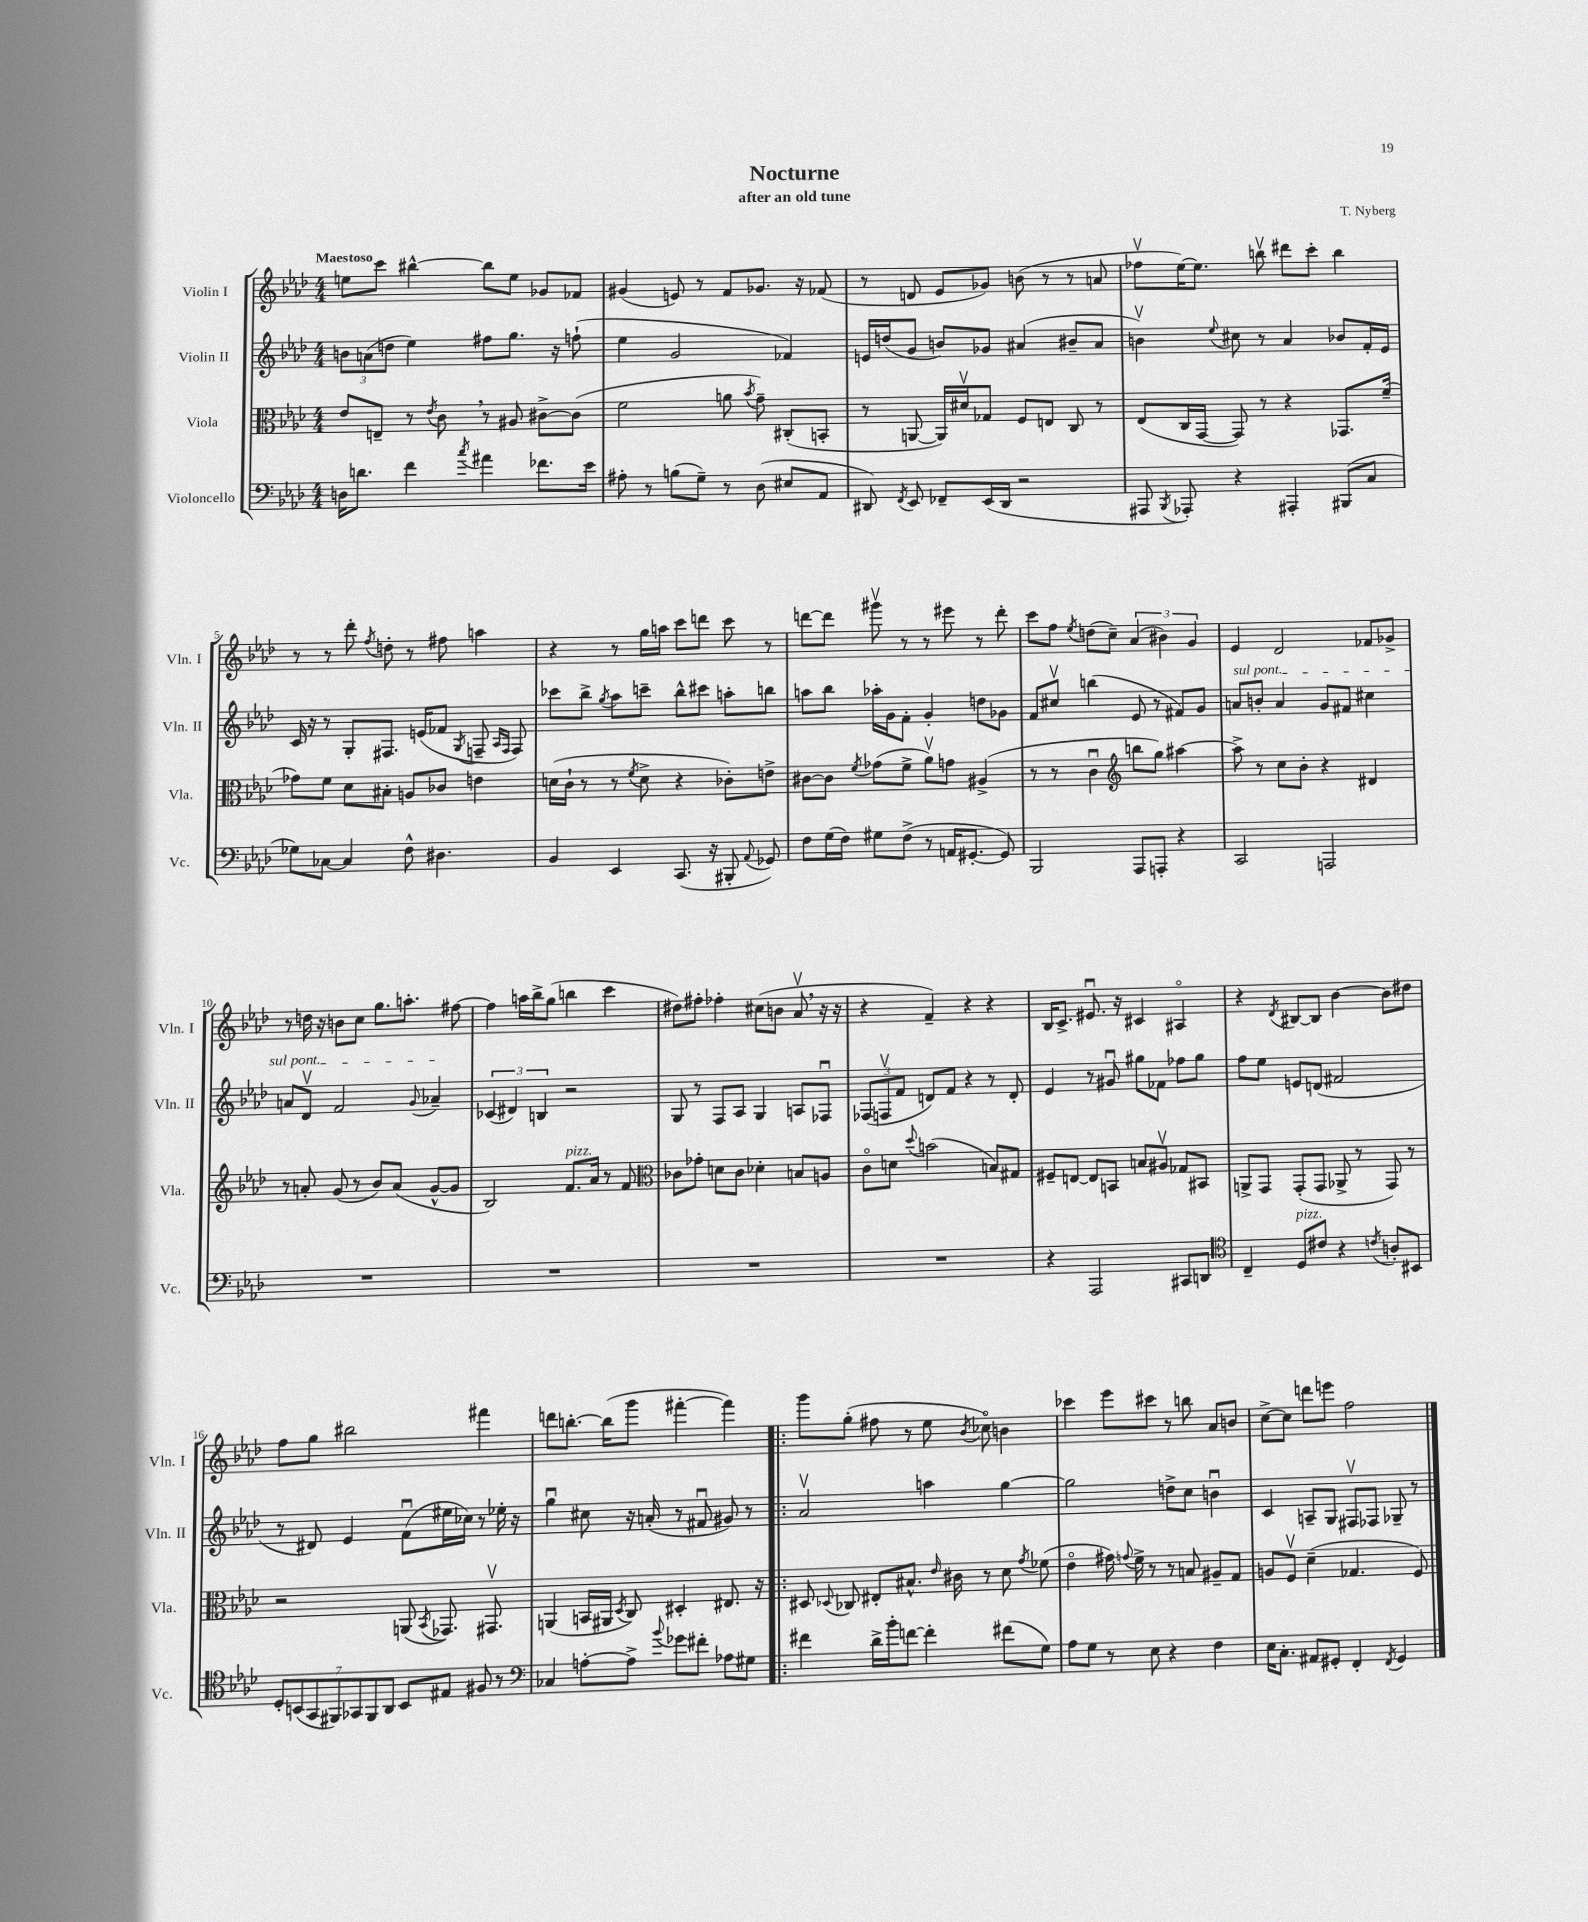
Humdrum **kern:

**kern	**kern	**kern	**kern
*staff4	*staff3	*staff2	*staff1
*clefF4	*clefC3	*clefG2	*clefG2
*k[b-e-a-d-]	*k[b-e-a-d-]	*k[b-e-a-d-]	*k[b-e-a-d-]
*M4/4	*M4/4	*M4/4	*M4/4
16D	8e-	12b	8ee
8.d	.	.	.
.	.	(12a	.
.	8E~	.	8ccc
.	.	12dd	.
4f	8r	4ee-)	[4bb#^^
.	8qe-	.	.
.	8c	.	.
8qcc	.	.	.
4a#	8r	8ff#	8bb#]
.	8A#	8.gg	8ee
8.f-	[8c#^	.	8g-
.	.	16r	.
.	(8c#]	(8ff`	8f-
16e-	.	.	.
=	=	=	=
8A#'	2f	4ee-	(4g#
8r	.	.	.
(8B	.	2g	8e)
8G~)	.	.	8r
8r	8a	.	8f
.	8qb-	.	.
(8D-	8g~)	.	8.g-
8E#	(8C#'	4f-)	.
.	.	.	16r
8AA-	8BB'	.	(8f-
=	=	=	=
8DD#)	8r	16e	8r
.	.	(16dd	.
8qFF	.	.	.
8EE-	[8AA	8g	8d
8FF-~	16AA])	8b)	8e-
.	16d#v	.	.
(16EE-	8G-	8g-	8g-)
16DD#	.	.	.
2r	8F	(4a#	(8b
.	8E	.	8r
.	8C	8b#~	8r
.	8r	8a#	8a
=	=	=	=
8AAA#	(8E-	4bv)	8ff-v
8qBBB-	.	.	.
8AAA-')	16C	.	[16ee-)
.	[16GG	.	8.ee-]
.	.	8qqee-	.
4r	8GG])	8cc#	.
.	8r	8r	8bbv
4AAA#'	4r	4a-	8ddd#
.	.	.	8ccc'
(8BBB#	8.GG-	8b-	4bb
8C	.	16f'	.
.	(16f~	16e-	.
=	=	=	=
8G-)	8g-)	16c	8r
.	.	16r	.
[8C-	8f	8r	8r
4C-]	8d-	8G'	8ddd-'
.	.	.	8qff
.	8B#'	8.F#	8dd'
8F^^	8A	.	8r
.	.	(16e	.
4.D#	8c-	8f-	8ff#
.	.	8qG	.
.	4e	8F~	4aa
.	.	16qqA-	.
.	.	16qqF	.
.	.	8F)	.
=	=	=	=
4BB-	(16d	8ccc-	4r
.	16c`	.	.
.	8r	8bb-^	.
.	.	8qgg	.
4EE-	8r	8aa-	8r
.	8qf	.	.
.	8d^	8ccc~	16gg
.	.	.	16aa
(8.CC	4r	8bb-^^	8ccc
.	.	8ccc#	8ddd
16r	.	.	.
8BBB#'	8c-')	8aa'	8ccc
8qqAA-	.	.	.
8GG-)	8e^	8bb	8r
=	=	=	=
8F	[8c#	8aa	[8ddd
(16G	8c#]	8bb-	8ddd]
16F)	.	.	.
.	8qf	.	.
8G#	(8g-	16aa-'	8ggg#v
.	.	16g	.
(8F^	8f^	8f'	8r
8r	8a-v)	4g'	8r
16AA	8g	.	8eee#
[8.GG#'	.	.	.
.	(4A#^	8dd	8r
8GG#])	.	8g-	8ddd'
=	=	=	=
2BBB-	8r	8f	8ccc
.	8r	8cc#v	8ff
.	.	.	8qee-
.	4cu	(4bb	(8dd
.	.	.	8cc~)
*	*clefG2	*	*
8AAA-	8bb	8e-	(6a-
8AAA'	8gg)	8r	.
.	.	.	6b#)
4r	[4aa#	8f#)	.
.	.	.	6g
.	.	8g	.
=	=	=	=
2CC	8aa#^]	8a	4e-
.	8r	8b'	.
.	8cc	4a	2d-
.	8b-'	.	.
2AAA	4r	8g	.
.	.	8f#	.
.	4d#	4cc#	8f-
.	.	.	8g-^
=	=	=	=
1r	8r	8a	8r
.	8a'	8d-v	16dd
.	.	.	16r
.	(8g	2f	8b
.	8r	.	8cc
.	8b-)	.	8.gg
.	(8a	.	.
.	.	.	8.aa'
.	.	8qqg	.
.	[8g^^	4a-~	.
.	8g]	.	[8ff#
=	=	=	=
1r	2B-)	(6c-	4ff#]
.	.	6d#)	.
.	.	.	16aa
.	.	.	16bb-^
.	.	6B	.
.	.	.	(8gg
.	8.f	2r	4bb
.	16a-	.	.
.	8r	.	4ccc
.	8f	.	.
=	=	=	=
*	*clefC3	*	*
1r	8c-	8G	8dd#)
.	8g-'	8r	8ff#'
.	8d	8F	4ff-'
.	8c-	8A-	.
.	4d-'	4G	(8cc#
.	.	.	8b
.	8B	8A	8a-v
.	8A	8F-u	16r
.	.	.	16r
=	=	=	=
1r	8co	(12F-	4r
.	.	12Fv	.
.	8d	.	.
.	.	12f	.
.	8qqdd-	.	.
.	(2b	8d)	4f~)
.	.	8f	.
.	.	4r	4r
.	8B)	8r	4r
.	8G#	8d'	.
=	=	=	=
4r	8F#~	4e-	16B-
.	.	.	8.c^
.	[8E	.	.
2AAA-	8E]	8r	8.e#u
.	8BB	8g#u	.
.	.	.	16r
.	8B	8gg#	4c#
.	8A#v	8f-	.
8CC#	8G-	8ff-	4A#o
8DD	8BB#	8gg#	.
=	=	=	=
*clefC4	*	*	*
4C~	8AA^	8ff	4r
.	8GG	8ee-	.
.	.	.	8qd-
8D-	(8GG'	8e	[8B#
8c#	8GG	(8d	8B#]
4r	8AA-^	2f#	[4b-
.	8r	.	.
8qc	.	.	.
8A'	8GG)	.	8b-]
8BB#	8r	.	8dd#
=	=	=	=
14D-'	2r	8r	8ff
(14BB	.	.	.
.	.	8d#)	8gg
14GG	.	.	.
14FF#)	.	.	.
.	.	4e-	2bb#
14GG-	.	.	.
14FF#	.	.	.
14AA-	.	.	.
8BB	(8AA	(8fu	.
.	8qBB-	.	.
8E#	8.GG-)	16ee#	.
.	.	16cc-)	.
8F#	.	8r	4fff#
.	8.GG#v	.	.
8r	.	16ee-'	.
.	.	16r	.
=	=	=	=
*clefF4	*	*	*
4C-	(4AA	4ggu	8ddd
.	.	.	[8.bb'
[8A'	16BB	8cc#	.
.	16AA#	.	(16bb]
.	8qD-	.	.
8A^]	8C)	16r	8ggg
.	.	(16a'	.
8qqb-	.	.	.
8g-	4D#'	8r	[4fff#'
8f#'	.	8f#u	.
8A-	8.E#	8g#)	4fff#])
8G#	.	8r	.
.	16r	.	.
=!|:	=!|:	=!|:	=!|:
4f#	8D#	2a-v	8ggg
.	8qqD-	.	.
.	8C-	.	(8gg'
16d-^	8E#'	.	8ff#
16b-'	.	.	.
[8f	8.B#^^	.	8r
4f']	.	4aa	8ee-
.	16qqe-	.	.
.	16c#	.	.
.	.	.	8qb-
.	8r	.	8cc-o)
(8f#	8d-	[4gg	4b
.	8qg	.	.
8G)	(8f-	.	.
=	=	=	=
8A-	4e-o	2gg]	4ccc-
8G	.	.	.
8r	16g#)	.	8eee-
.	8qqg	.	.
.	16f^	.	.
8E-	8r	.	8ccc#
4r	8r	8dd^	8r
.	8B	8cc	8bb
4F	8A#~	4bu	8a-
.	8G	.	8b
=	=	=	=
16E-	8A	4c	[8cc^
8.C'	.	.	.
.	8Fv	.	8cc]
8AA#	(4d-~	8A~	8ddd
8GG#'	.	8G	8eee
4FF'	4.G-	8F#v	2ff
.	.	8F-	.
8qFF	.	.	.
4GG#	.	8G-~	.
.	8F)	8r	.
==	==	==	==
*-	*-	*-	*-
